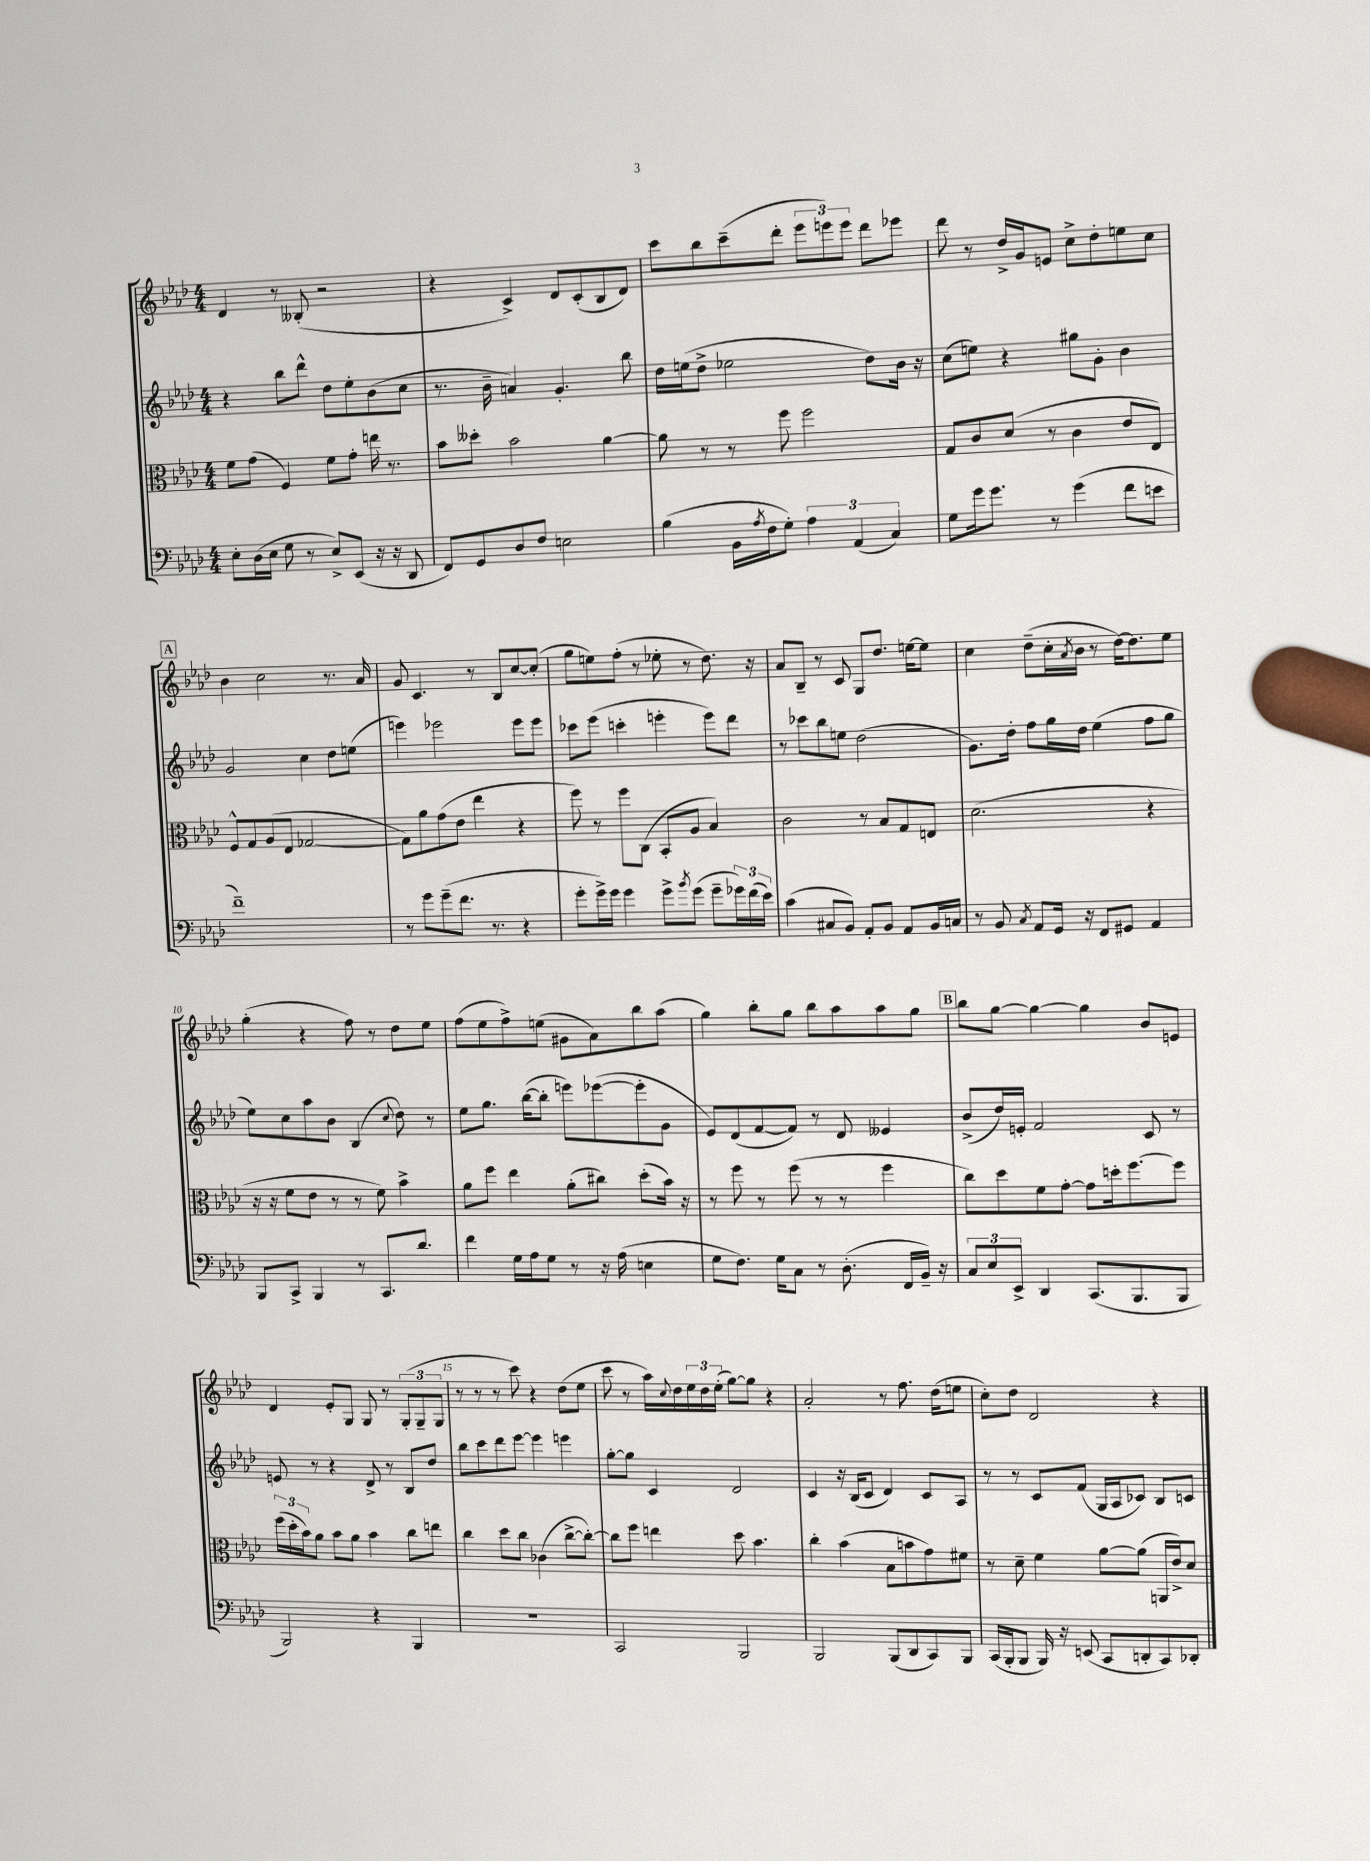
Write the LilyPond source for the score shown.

<<
\new StaffGroup <<
\new Staff = "s0" {
    \clef treble \key aes \major \numericTimeSignature \time 4/4
    des'4 r8 beses8-.( r2 |
    r4 c'4->) des'8 c'8-.( bes8 des'8) |
    c'''8 bes''8 c'''8--( des'''8-. \tuplet 3/2 { ees'''8 e'''8) e'''8 } des'''8 ees'''8 |
    des'''8 r8 des''16-> g'16 e'8 c''8-> des''8-. e''8 c''8 |
    \mark \markup { \box "A" } bes'4 c''2 r8. aes'16 |
    g'8 c'4. r8 bes8 c''8~ c''8-.( |
    g''8 e''8) f''8-.( r8 ees''8-. r8 des''8.) r16 |
    aes'8 bes8-- r8 c'8 g8 des''8. e''16~ e''8 |
    c''4 des''8--( c''16-. \acciaccatura { aes'8 } bes'16 r8 des''16~) des''8. ees''8 |
    g''4-.( r4 f''8) r8 des''8 ees''8 |
    f''8( ees''8 f''8->) e''8( gis'8 aes'8) bes''8 aes''8( |
    g''4) bes''8-. g''8 bes''8 aes''8 aes''8 g''8 |
    \mark \markup { \box "B" } bes''8 g''8~ g''4~ g''4 bes'8 e'8 |
    des'4 ees'8-. g8 g8 r8 \tuplet 3/2 { g8-.( g8-- g8 } |
    r8 r8 r8 c'''8) r4 des''8( ees''8 |
    c'''8 r8 aes''16) \appoggiatura { c''8 } des''16 \tuplet 3/2 { ees''16 des''16 ees''16-.( } g''8~) g''8 r4 |
    aes'2-. r8 f''8. des''16( e''8 |
    c''8-.) des''8 des'2 r4 \bar "|." |
}
\new Staff = "s1" {
    \clef treble \key aes \major \numericTimeSignature \time 4/4
    r4 bes''8 des'''8-^ des''8 ees''8-. bes'8( c''8 |
    r8. bes'16-- a'4) g'4.-. bes''8 |
    des''16 e''16( des''8-> ees''2 des''8) bes'16 r16 |
    c''8( e''8) r4 gis''8 g'8-. bes'4 |
    \mark \markup { \box "A" } g'2 c''4 des''8 e''8( |
    e'''4) ees'''2 ees'''8 ees'''8 |
    ces'''8 ees'''8( c'''4-. e'''4-. e'''8) des'''8 |
    r8 ces'''8 bes''8 e''8 des''2( |
    g'8.) des''16-. f''8 g''16 des''16 ees''4( f''8 g''8 |
    ees''8) c''8 aes''8 bes'8 bes4( \appoggiatura { c''8 } des''8) r8 |
    ees''8 g''8. bes''16~( bes''8-. e'''8) ees'''8~( ees'''8-. g'8 |
    ees'8) des'8( f'8~ f'8) r8 des'8 eeses'4 |
    \mark \markup { \box "B" } bes'8->( des''16) e'16-. f'2 c'8 r8 |
    e'8 r8 r4 des'8-> r8 bes8 des''8 |
    bes''8 c'''8 des'''8 ees'''8~ ees'''4 e'''4 |
    g''8~-. g''8 c'4 des'2 |
    c'4 r16 bes16( c'8 des'4) c'8 aes8 |
    r8 r8 c'8 f'8( g16 aes16 ces'8) bes8 c'8 \bar "|." |
}
\new Staff = "s2" {
    \clef alto \key aes \major \numericTimeSignature \time 4/4
    f'8 g'8( f4) f'8 g'8-. e''16 r8. |
    bes'8 deses''8-. bes'2 aes'4~ |
    aes'8 r8 r8 f''8 f''2 |
    g8 c'8 des'8( r8 c'4 ees'8 ees8) |
    \mark \markup { \box "A" } f8-^ g8 aes8( ees8 ges2~ |
    ges8) aes'8 g'8( ees'8 ees''4 r4 |
    f''8) r8 f''8 c8( bes,8-. aes8 bes4) |
    c'2 r8 bes8 g8 e8 |
    des'2.( r4 |
    r16 r16 f'8 ees'8 r8 r8 f'8) bes'4-> |
    aes'8 f''8 ees''4 aes'8-.( cis''8) des''8-.( bes'16) r16 |
    r8 f''8 r8 f''8( r8 r8 f''4 |
    \mark \markup { \box "B" } c''8) des''8 f'8 g'8~-. g'8 d''16-. f''8.~ f''8 |
    \tuplet 3/2 { f''16( des''16-. bes'16) } aes'8 bes'8 aes'8 bes'4 c''8 e''8 |
    c''4 des''8 c''8 ces'4( c''8~-> c''8~-.) |
    c''8 f''8 e''4 des''8 bes'4. |
    c''4-. bes'4( bes8 b'8 g'8) fis'8 |
    r8 des'8-- f'4 aes'8~ aes'8( a,16 ees'16->) des'8 \bar "|." |
}
\new Staff = "s3" {
    \clef bass \key aes \major \numericTimeSignature \time 4/4
    ees8-. des16( ees16 g8 r8 ees8->) ees,8( r16 r16 des,8 |
    f,8) g,8 des8 f8 e2 |
    bes4( bes,16 \acciaccatura { aes8 } f16 g8-.) \tuplet 3/2 { aes4 aes,4( c4) } |
    g8 g'16 g'8. r8 g'4( f'8 e'8 |
    \mark \markup { \box "A" } f'1--) |
    r8 g'8 g'8--( f'8. r8. r4 |
    g'8-. g'16->) g'16 g'4 g'8-> \acciaccatura { bes'8 } g'8( g'8-- \tuplet 3/2 { ges'16) f'16( ees'16) } |
    c'4( cis8 bes,8) aes,8-. bes,8 aes,8 bes,16 c16 |
    r8 bes,8 \acciaccatura { c8 } aes,8 g,16 r16 f,8 gis,8 aes,4 |
    bes,,8 c,8-> bes,,4 r8 c,8. des'8. |
    f'4 g16 aes16 g8 r8 r16 aes16( e4 |
    g8 f8.) g16 c8 r8 des8.-.( f,16 bes,16--) r16 |
    \mark \markup { \box "B" } \tuplet 3/2 { c8 ees8 ees,8-> } des,4 c,8.( bes,,8. bes,,8 |
    bes,,2) r4 bes,,4 |
    R1 |
    c,2 bes,,2 |
    bes,,2 bes,,8( des,8 c,8) bes,,8 |
    c,16( bes,,16-. bes,,8 bes,,16) r16 e,8( c,8 d,8-. c,8) des,8-. \bar "|." |
}
>>
>>
\layout { \context { \Score \override BarNumber.break-visibility = ##(#f #t #t) barNumberVisibility = #(every-nth-bar-number-visible 5) } }
